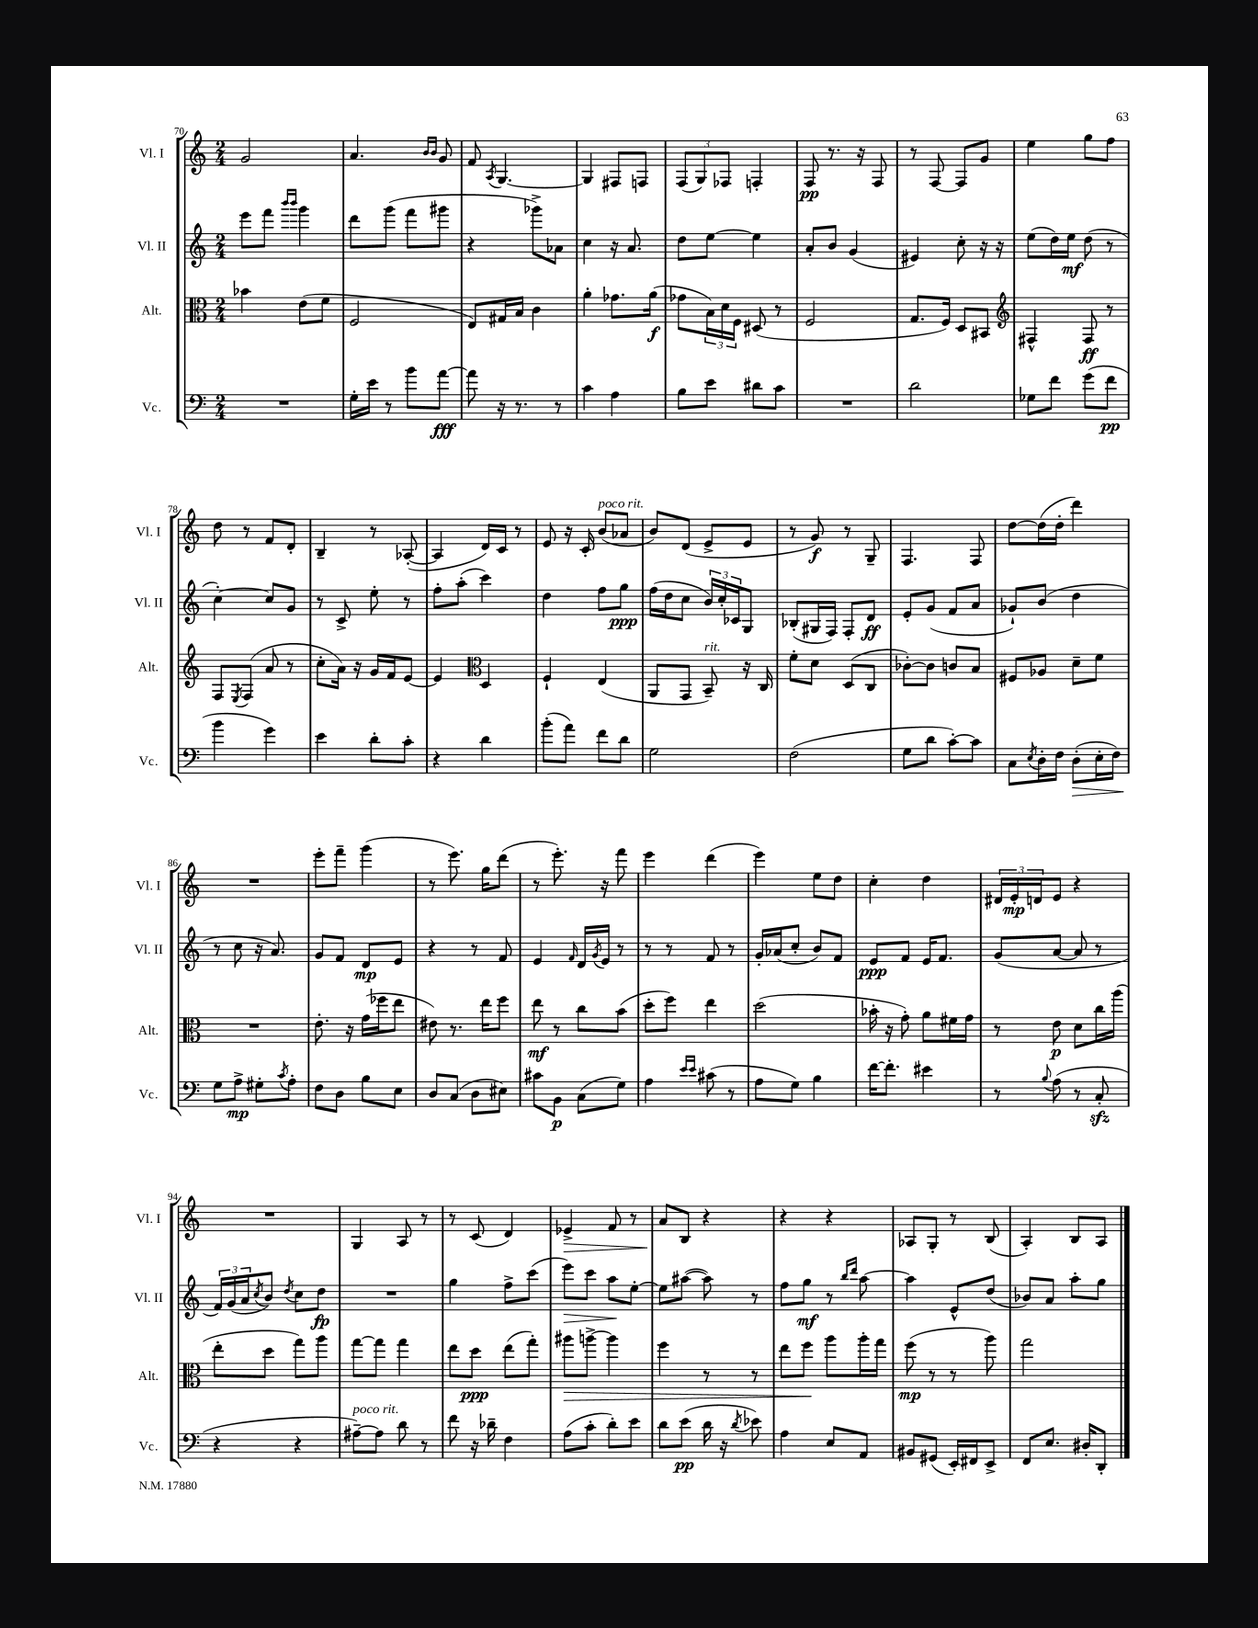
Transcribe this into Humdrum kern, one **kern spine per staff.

**kern	**kern	**kern	**kern
*staff4	*staff3	*staff2	*staff1
*clefF4	*clefC3	*clefG2	*clefG2
*k[]	*k[]	*k[]	*k[]
*M2/4	*M2/4	*M2/4	*M2/4
2r	4b-	8eee	2g
.	.	8fff	.
.	.	16qqbbb	.
.	.	16qqbbb	.
.	(8e	4ggg	.
.	8f	.	.
=	=	=	=
16G'	2F	8ddd	4.a
16e	.	.	.
8r	.	(8ggg	.
8b	.	8fff	.
.	.	.	16qqb
.	.	.	16qqb
[8a	.	8ggg#	8g
=	=	=	=
8a]	8E)	4r	8f
.	.	.	8qA
16r	16G#	.	[4.G
8.r	16B	.	.
.	4c	8ggg-^)	.
8r	.	8a-	.
=	=	=	=
4c	4a'	4cc	4G]
4A	8.g-	16r	8F#
.	.	8.a	.
.	.	.	8F
.	(16a	.	.
=	=	=	=
8B	8g-	8dd	(12F
.	.	.	12G)
8e	24B)	[8ee	.
.	24d	.	12F-
.	24F	.	.
8d#	(8D#	4ee]	4F'
8c	8r	.	.
=	=	=	=
2r	2F	8a'	8F
.	.	8b	8.r
.	.	(4g	.
.	.	.	16r
.	.	.	8F
=	=	=	=
2d	8.G	4e#)	8r
.	.	.	[8F
.	16F)	.	.
.	8D	8cc'	8F]
.	8BB#	16r	8g
.	.	16r	.
=	=	=	=
*	*clefG2	*	*
8G-	4F#^^	(8ee	4ee
8f	.	16dd)	.
.	.	16ee	.
(8g	8F#	(8dd	8gg
8f	8r	8r	8ff
=	=	=	=
4b	8F	[4cc')	8dd
.	8qE	.	.
.	(8F	.	8r
4g)	8a	8cc]	8f
.	8r	8g	8d'
=	=	=	=
4e	8cc'	8r	4B~
.	16a)	8c^	.
.	16r	.	.
8d'	16g	8ee'	8r
.	16f	.	.
8c'	[8e	8r	([8A-'
=	=	=	=
4r	4e]	8ff'	4A-]
.	.	(8aa'	.
*	*clefC3	*	*
4d	4D	4ccc)	16d)
.	.	.	16c
.	.	.	8r
=	=	=	=
(8b'	4F`	4dd	8e
8a)	.	.	16r
.	.	.	16c'
8f	(4E	8ff	(8b
8d	.	8gg	8a-
=	=	=	=
2G	8AA	(16ff	8b)
.	.	16dd	.
.	8GG	8cc	(8d
.	8BB~)	24b)	8e^
.	.	24cc'	.
.	.	24c-	.
.	16r	8G	8e
.	16C	.	.
=	=	=	=
(2F	8f'	(8B-'	8r
.	8d	16G#	8g)
.	.	16F)	.
.	(8D	8F'	8r
.	8C	8d	8G~
=	=	=	=
8G	[8c-')	8e'	4.F
8d	8c-]	(8g	.
[8c')	8c	8f	.
8c]	8B	8a	8F
=	=	=	=
8C	8F#	8g-`)	[8dd
8qE	.	.	.
16D'	8A-	(8b	(16dd]
16F	.	.	16dd'
(8D'	8d~	4dd	4ddd)
16E'	8f	.	.
16F)	.	.	.
=	=	=	=
8G	2r	8r	2r
8A^	.	8cc	.
8G#'	.	16r	.
.	.	8.a)	.
8qc	.	.	.
8A'	.	.	.
=	=	=	=
8F	8.e'	8g	8eee'
8D	.	8f	8fff~
.	16r	.	.
8B	(16g	8d	(4ggg
.	16ff-	.	.
8E	8ee	8e	.
=	=	=	=
8D	8e#)	4r	8r
(8C	8.r	.	8.eee)
8D	.	8r	.
.	16ee	.	16gg
8E#)	8ff	8f	(8ddd
=	=	=	=
8c#	8ee	4e	8r
8BB	8r	.	8.eee')
.	.	16qqf	.
(8C	8cc	16d	.
.	.	8qg	.
.	.	16e	16r
8G)	(8b	8r	8fff
=	=	=	=
4A	8dd'	8r	4eee
.	8ff)	8r	.
16qqe	.	.	.
16qqe	.	.	.
(8c#	4ee	8f	(4ddd
8r	.	8r	.
=	=	=	=
8A	(2dd	16g'	4eee)
.	.	(16a-	.
8G)	.	8cc'	.
4B	.	8b)	8ee
.	.	8f	8dd
=	=	=	=
[16f	16b-'	8e	4cc'
8.f']	16r	.	.
.	8g')	8f	.
4e#	8a	16e	4dd
.	.	8.f	.
.	16f#	.	.
.	16g	.	.
=	=	=	=
8r	8r	(8g	24d#
.	.	.	24e'
.	.	.	24d
8qqB	.	.	.
(8A	8e	[8a	8e
8r	8d	8a]	4r
8C'	16cc	8r	.
.	(16aa	.	.
=	=	=	=
4r	8ee'	24f)	2r
.	.	(24g	.
.	.	24a	.
.	.	8qcc	.
.	8dd	8b)	.
.	.	8qdd	.
4r	8gg)	8cc	.
.	8aa	8dd	.
=	=	=	=
[8A#~)	[8gg	2r	4G
8A#]	8gg]	.	.
8d	4gg	.	8A
8r	.	.	8r
=	=	=	=
8f	8ee	4gg	8r
16r	8dd	.	(8c
16d-~	.	.	.
4F	(8ee	8ff^	4d)
.	8gg')	(8ccc	.
=	=	=	=
(8A	8aa#	8eee)	4e-^
8c'	[8aa^	8ccc	.
8d')	4aa]	8aa	8f
8e	.	[8ee'	8r
=	=	=	=
8d	4ff	8ee]	8a
(8e	.	([8aa#	8B
16d	8r	8aa#])	4r
16r	.	.	.
8qd	.	.	.
8e-)	8r	8r	.
=	=	=	=
4A	8ee	8ff	4r
.	8ff	8gg	.
8E	8aa	8r	4r
.	.	16qqbb	.
.	.	16qqddd	.
8AA	16aa'	[8aa	.
.	16gg	.	.
=	=	=	=
8BB#	(8ff	4aa]	8A-
(8GG#	8r	.	8G'
16EE')	8r	8e^^	8r
16FF#	.	.	.
8EE^	8aa)	(8dd	(8B
=	=	=	=
8FF	2gg	8b-)	4A')
8.E	.	8a	.
.	.	8aa'	8B
16D#'	.	.	.
8DD'	.	8gg	8A
==	==	==	==
*-	*-	*-	*-
